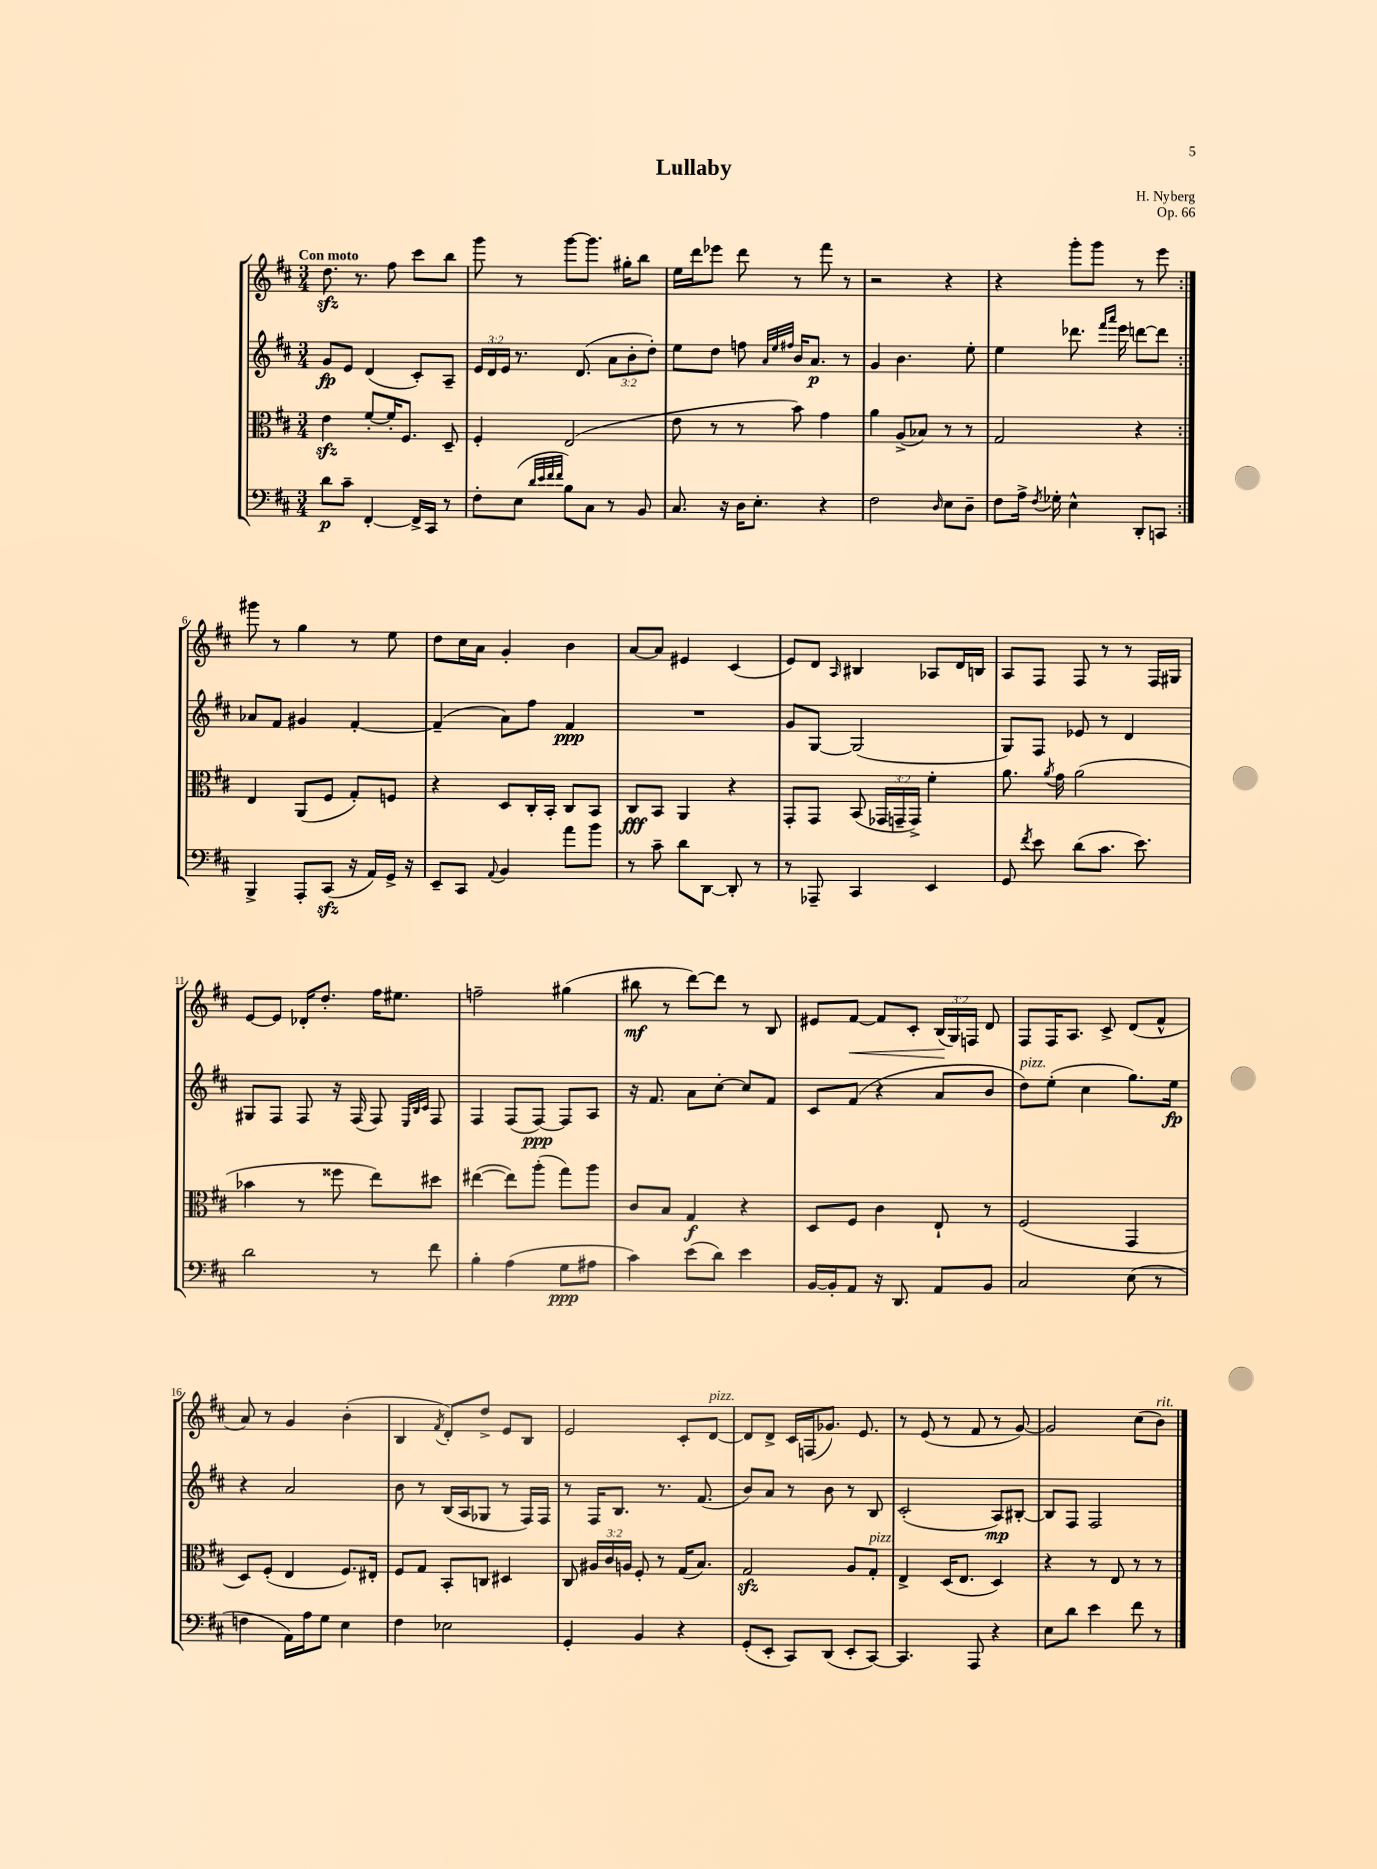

**kern	**dynam	**kern	**dynam	**kern	**dynam	**kern	**dynam
*part4	*part4	*part3	*part3	*part2	*part2	*part1	*part1
*staff4	*staff4	*staff3	*staff3	*staff2	*staff2	*staff1	*staff1
*clefF4	*	*clefC3	*	*clefG2	*	*clefG2	*
*k[f#c#]	*	*k[f#c#]	*	*k[f#c#]	*	*k[f#c#]	*
*M3/4	*	*M3/4	*	*M3/4	*	*M3/4	*
=1	=1	=1	=1	=1	=1	=1	=1
!	!	!	!	!	!	!LO:TX:a:B:t=Con moto	!
8d\L	p	4ezz\	.	8g/L	fp	8.ddzz\	.
8c#~\J	.	.	.	8e/J	.	.	.
.	.	.	.	.	.	8.r	.
[4FF#'/	.	[8f#'/L	.	(4d/	.	.	.
.	.	16f#'/K]	.	.	.	8ff#\	.
.	.	8.F#/J	.	.	.	.	.
16FF#^/LL]	.	.	.	8c#'/L)	.	8ccc#\L	.
16CC#/JJ	.	.	.	.	.	.	.
8r	.	8D~/	.	8A~/J	.	8bb\J	.
=2	=2	=2	=2	=2	=2	=2	=2
8F#'\L	.	4F#'/	.	24e/LL	.	8ggg\	.
.	.	.	.	24d/	.	.	.
.	.	.	.	24e/JJ	.	.	.
(8E\J	.	.	.	8.r	.	8r	.
32qqd/LLL	.	.	.	.	.	.	.
32qqe/	.	.	.	.	.	.	.
32qqf#/	.	.	.	.	.	.	.
32qqf#/JJJ	.	.	.	.	.	.	.
8B\L)	.	(2E/	.	.	.	[8ggg\L	.
.	.	.	.	(8.d/	.	.	.
8C#\J	.	.	.	.	.	8.ggg\J]	.
8r	.	.	.	12a\L	.	.	.
.	.	.	.	.	.	16gg#X'\KL	.
.	.	.	.	12b'\	.	.	.
8BB/	.	.	.	.	.	8bb\J	.
.	.	.	.	12dd'\J)	.	.	.
=3	=3	=3	=3	=3	=3	=3	=3
8.C#/	.	8e\	.	8ee\L	.	16ee\LL	.
.	.	.	.	.	.	16ddd\J	.
.	.	8r	.	8dd\J	.	8eee-X\J	.
16r	.	.	.	.	.	.	.
16D\KL	.	8r	.	8ffn\	.	8ddd\	.
8.E'\J	.	.	.	.	.	.	.
.	.	.	.	32qqa/LLL	.	.	.
.	.	.	.	32qqee/	.	.	.
.	.	.	.	32qqff#X/JJJ	.	.	.
.	.	8b\)	.	16b/KL	.	8r	.
.	.	.	.	8.a/J	p	.	.
4r	.	4g\	.	.	.	8fff#\	.
.	.	.	.	8r	.	8r	.
=4	=4	=4	=4	=4	=4	=4	=4
2F#\	.	4a\	.	4g/	.	2r	.
.	.	(8A^/L	.	4.b\	.	.	.
.	.	8B-X/J)	.	.	.	.	.
16qqD/	.	.	.	.	.	.	.
8E\L	.	8r	.	.	.	4r	.
8D~\J	.	8r	.	8ee'\	.	.	.
=5	=5	=5	=5	=5	=5	=5	=5
8F#\L	.	2G/	.	4ee\	.	4r	.
16A^\Jk	.	.	.	.	.	.	.
8qF#/	.	.	.	.	.	.	.
16G-X'\	.	.	.	.	.	.	.
4E^^\	.	.	.	8.ddd-X\	.	8ggg'\L	.
.	.	.	.	.	.	8ggg\J	.
.	.	.	.	16qqfff#/LL	.	.	.
.	.	.	.	16qqaaa/JJ	.	.	.
.	.	.	.	16eee\	.	.	.
8DD'/L	.	4r	.	[8dddn\L	.	8r	.
8CCn/J	.	.	.	8ddd\J]	.	8eee\	.
!!LO:LB:g=z
=6:|!	=6:|!	=6:|!	=6:|!	=6:|!	=6:|!	=6:|!	=6:|!
4BBB^/	.	4E/	.	8a-X/L	.	8ggg#X\	.
.	.	.	.	8f#/J	.	8r	.
8AAA'/L	.	(8AA/L	.	4g#X/	.	4gg\	.
(8CC#zz/J	.	8F#/J	.	.	.	.	.
16r	.	8G'/L)	.	[4f#'/	.	8r	.
16AA/LL)	.	.	.	.	.	.	.
16GG^/JJ	.	8Fn/J	.	.	.	8ee\	.
16r	.	.	.	.	.	.	.
=7	=7	=7	=7	=7	=7	=7	=7
8EE~/L	.	4r	.	(4f#~/]	.	8dd\L	.
8CC#/J	.	.	.	.	.	16cc#\L	.
.	.	.	.	.	.	16a\JJ	.
8qqAA/	.	.	.	.	.	.	.
4BB/	.	8D/L	.	8a\L)	.	4g'/	.
.	.	16C#'/L	.	8ff#\J	.	.	.
.	.	16BB'/JJ	.	.	.	.	.
8a\L	.	8C#/L	.	4f#/	ppp	4b\	.
8b\J	.	8BB/J	.	.	.	.	.
=8	=8	=8	=8	=8	=8	=8	=8
8r	.	8C#/L	fff	2.r	.	[8a/L	.
8c#~\	.	8BB/J	.	.	.	8a/J]	.
8d\L	.	4AA/	.	.	.	4e#X/	.
[8DD\J	.	.	.	.	.	.	.
8DD'/]	.	4r	.	.	.	(4c#/	.
8r	.	.	.	.	.	.	.
=9	=9	=9	=9	=9	=9	=9	=9
8r	.	8GG'/L	.	8g/L	.	8e/L)	.
8AAA-X~/	.	8GG/J	.	[8G/J	.	8d/J	.
.	.	.	.	.	.	16qqA/	.
4CC#/	.	(8BB/	.	(2G/]	.	4B#X/	.
.	.	24GG-X/LL	.	.	.	.	.
.	.	24GGn~/	.	.	.	.	.
.	.	24GG^/JJ)	.	.	.	.	.
4EE/	.	4f#'\	.	.	.	8A-X/L	.
.	.	.	.	.	.	16d/L	.
.	.	.	.	.	.	16Bn/JJ	.
=10	=10	=10	=10	=10	=10	=10	=10
8GG/	.	8.a\	.	8G/L)	.	8A/L	.
8qf#/	.	.	.	.	.	.	.
8e\	.	.	.	8F#/J	.	8F#/J	.
.	.	8qa/	.	.	.	.	.
.	.	16g\	.	.	.	.	.
(8d\L	.	(2a\	.	8e-X/	.	8F#/	.
8.c#\J	.	.	.	8r	.	8r	.
.	.	.	.	4d/	.	8r	.
8.e\)	.	.	.	.	.	.	.
.	.	.	.	.	.	16F#/LL	.
.	.	.	.	.	.	16G#X/JJ	.
!!LO:LB:g=z
=11	=11	=11	=11	=11	=11	=11	=11
2d\	.	4b-X\	.	8G#X/L	.	[8e/L	.
.	.	.	.	8F#/J	.	8e/J]	.
.	.	8r	.	8F#/	.	16d-X'/KL	.
.	.	.	.	.	.	8.dd'/J	.
.	.	8ff##X\	.	16r	.	.	.
.	.	.	.	(16F#/	.	.	.
8r	.	8ee\L)	.	8F#/)	.	16ff#\KL	.
.	.	.	.	.	.	8.ee#X\J	.
.	.	.	.	32qqE/LLL	.	.	.
.	.	.	.	32qqB/	.	.	.
.	.	.	.	32qqc#/JJJ	.	.	.
8f#\	.	8dd#X\J	.	8F#/	.	.	.
=12	=12	=12	=12	=12	=12	=12	=12
4B'\	.	([4ee#X\	.	4F#/	.	2ffn~\	.
(4A\	.	8ee#\L])	.	(8F#/L	.	.	.
.	.	(8aa'\J	.	[8F#/J)	ppp	.	.
8G\L	ppp	8gg\L)	.	8F#/L]	.	(4gg#X\	.
8A#X\J	.	8aa\J	.	8A/J	.	.	.
=13	=13	=13	=13	=13	=13	=13	=13
4c#\)	.	8c#/L	.	16r	.	8bb#X\	mf
.	.	.	.	8.f#/	.	.	.
.	.	8B/J	.	.	.	8r	.
(8e\L	.	4G/	f	8a\L	.	[8ddd\L)	.
8d\J)	.	.	.	[8cc#'\J	.	8ddd\J]	.
4e\	.	4r	.	8cc#/L]	.	8r	.
.	.	.	.	8f#/J	.	8B/	.
=14	=14	=14	=14	=14	=14	=14	=14
[16BB/LL	.	8D/L	.	8c#/L	.	8e#X/L	.
16BB'/J]	.	.	.	.	.	.	.
!	!	!	!	!	!	!	!LO:HP:b
8AA/J	.	8F#/J	.	(8f#/J	.	[8f#/J	<
16r	.	4c#\	.	4r	.	8f#/L]	.
8.DD/	.	.	.	.	.	.	.
.	.	.	.	.	.	8c#'/J	.
8AA/L	.	8E`/	.	8a/L	.	(24B/LL	.
.	.	.	.	.	.	24G/)	[
.	.	.	.	.	.	24Fn/JJ	.
8BB/J	.	8r	.	8b/J	.	8d/	.
=15	=15	=15	=15	=15	=15	=15	=15
!	!	!	!	!LO:TX:a:i:t=pizz.	!	!	!
2C#/	.	(2F#/	.	8dd\L)	.	8F#/L	.
.	.	.	.	(8ee'\J	.	16F#/K	.
.	.	.	.	.	.	8.A/J	.
.	.	.	.	4cc#\	.	.	.
.	.	.	.	.	.	8c#^/	.
(8E\	.	4GG/	.	8.gg\L)	.	(8d/L	.
8r	.	.	.	.	.	8f#^^/J	.
.	.	.	.	16ee\Jk	fp	.	.
!!LO:LB:g=z
=16	=16	=16	=16	=16	=16	=16	=16
4Fn\	.	8D/L)	.	4r	.	8a/)	.
.	.	(8F#'/J	.	.	.	8r	.
16AA\LL)	.	4E/	.	2a/	.	4g/	.
16A\J	.	.	.	.	.	.	.
8G\J	.	.	.	.	.	.	.
4E\	.	8.F#/L)	.	.	.	(4b'\	.
.	.	16E#X'/Jk	.	.	.	.	.
=17	=17	=17	=17	=17	=17	=17	=17
4F#\	.	8F#/L	.	8b\	.	4B/	.
.	.	8G/J	.	8r	.	.	.
.	.	.	.	.	.	8qf#/	.
2E-X\	.	8BB'/L	.	(16B/LL	.	8d'/L)	.
.	.	.	.	16A/J	.	.	.
.	.	8Cn/J	.	8G-X/J	.	8dd^/J	.
.	.	4D#X/	.	8r	.	8e/L	.
.	.	.	.	16F#/LL)	.	8B/J	.
.	.	.	.	16F#/JJ	.	.	.
=18	=18	=18	=18	=18	=18	=18	=18
4GG'/	.	8C#/	.	8r	.	2e/	.
.	.	24A#X/LL	.	16F#/KL	.	.	.
.	.	24c#/	.	.	.	.	.
.	.	.	.	8.B/J	.	.	.
.	.	24An/JJ	.	.	.	.	.
4BB/	.	8F#'/	.	.	.	.	.
.	.	8r	.	8.r	.	.	.
4r	.	(16G/KL	.	.	.	8c#'/L	.
.	.	8.B/J)	.	(8.f#/	.	.	.
!	!	!	!	!	!	!LO:TX:a:i:t=pizz.	!
.	.	.	.	.	.	[8d/J	.
=19	=19	=19	=19	=19	=19	=19	=19
(8GG'/L	.	2Gzz/	.	8b/L)	.	8d/L]	.
8EE'/J	.	.	.	8a/J	.	8d^/J	.
8CC#/L)	.	.	.	8r	.	16c#/LL	.
.	.	.	.	.	.	(16Fn/J	.
(8DD/J	.	.	.	8b\	.	8.g-X/J)	.
8EE'/L	.	8A/L	.	8r	.	.	.
.	.	.	.	.	.	8.e/	.
!	!	!LO:TX:a:i:t=pizz.	!	!	!	!	!
[8CC#/J)	.	8G'/J	.	8B/	.	.	.
=20	=20	=20	=20	=20	=20	=20	=20
4.CC#/]	.	4E^/	.	(2c#'/	.	8r	.
.	.	.	.	.	.	(8e/	.
.	.	(16D/KL	.	.	.	8r	.
.	.	8.E/J	.	.	.	.	.
8AAA/	.	.	.	.	.	8f#/	.
4r	.	4D/)	.	8A/L)	mp	8r	.
.	.	.	.	[8B#X'/J	.	[8g/)	.
=21	=21	=21	=21	=21	=21	=21	=21
8E\L	.	4r	.	8B#/L]	.	2g/]	.
8d\J	.	.	.	8F#/J	.	.	.
4e\	.	8r	.	2F#/	.	.	.
.	.	8E/	.	.	.	.	.
8f#\	.	8r	.	.	.	(8cc#\L	.
!	!	!	!	!	!	!LO:TX:a:i:t=rit.	!
8r	.	8r	.	.	.	8b\J)	.
==	==	==	==	==	==	==	==
*-	*-	*-	*-	*-	*-	*-	*-
